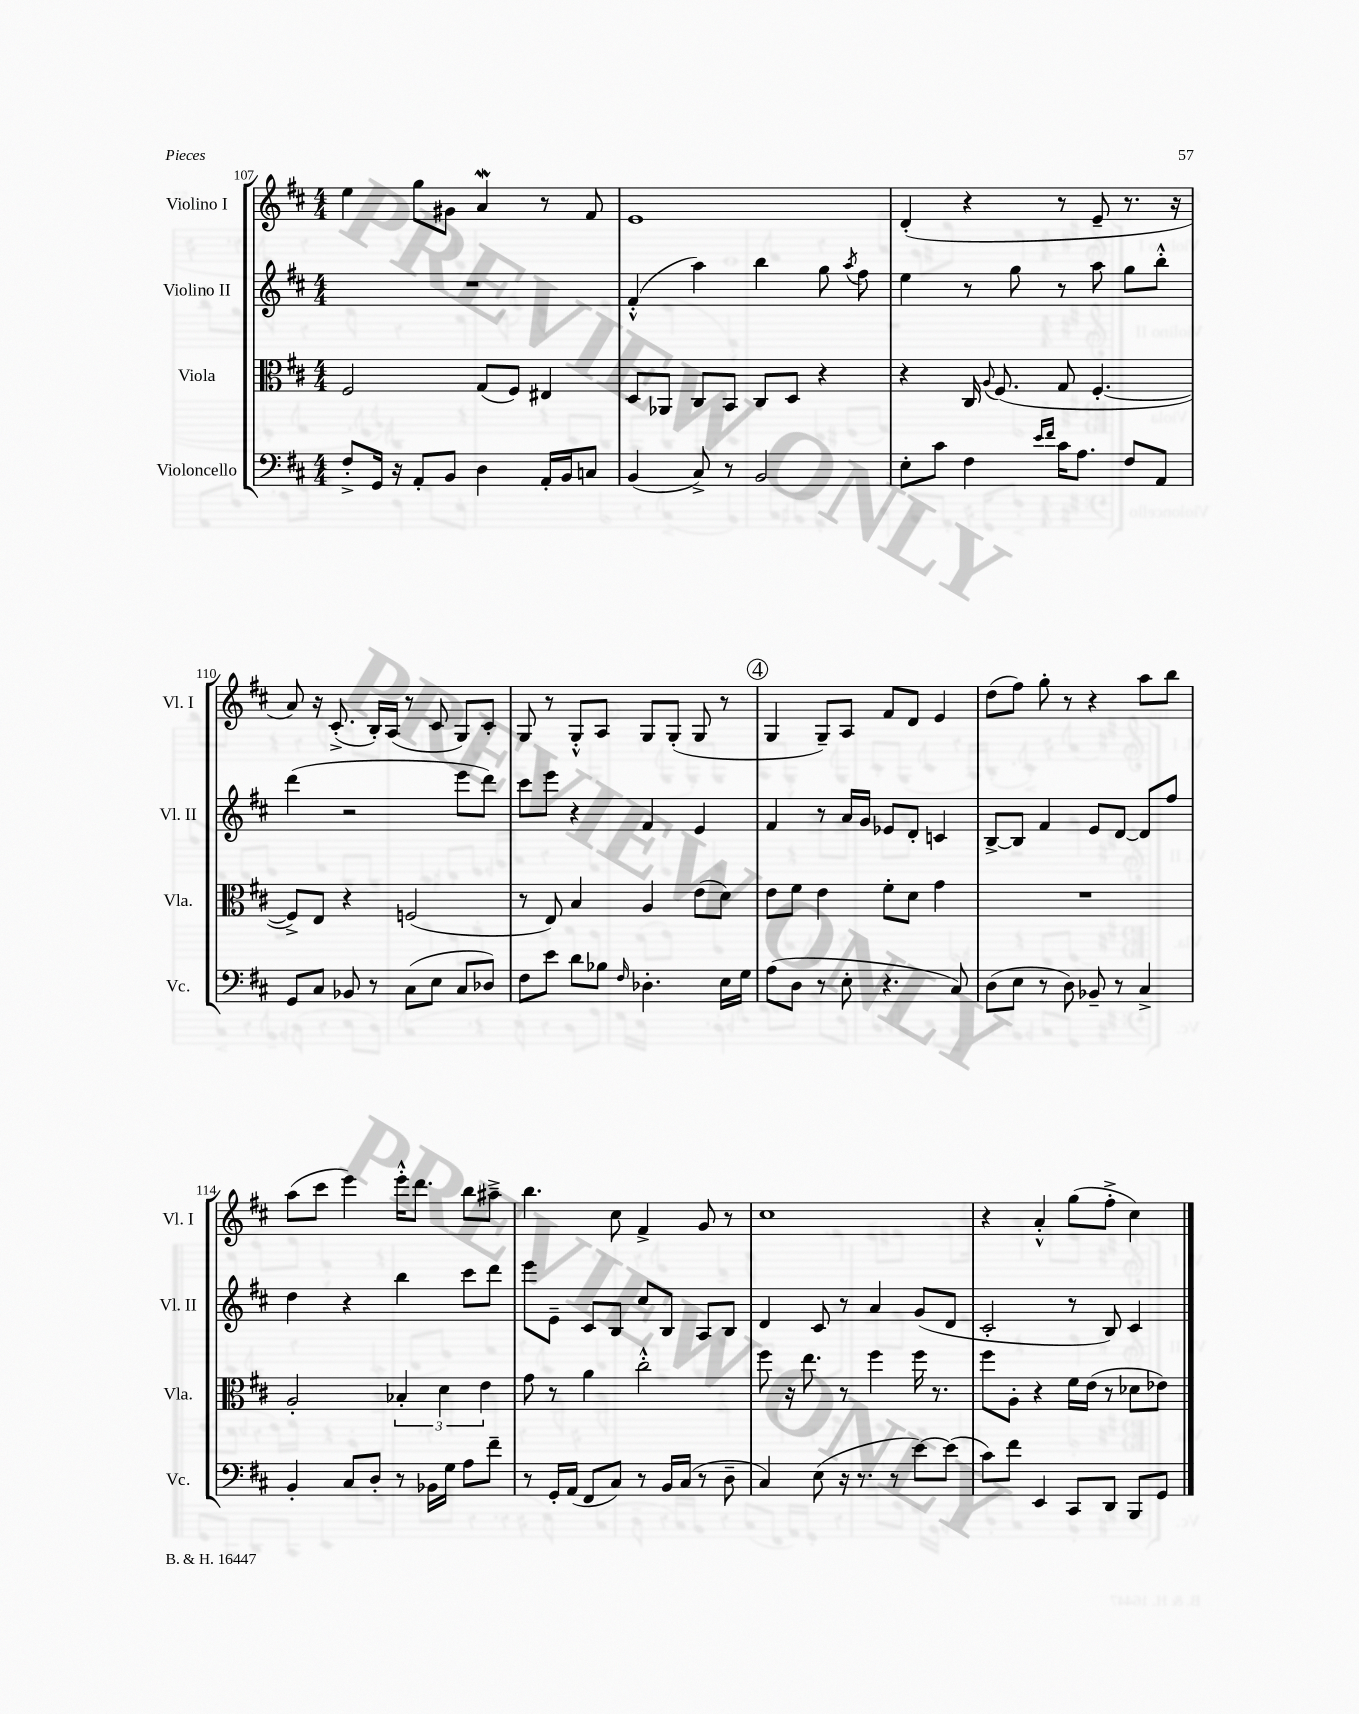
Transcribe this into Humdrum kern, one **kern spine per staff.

**kern	**kern	**kern	**kern
*part4	*part3	*part2	*part1
*staff4	*staff3	*staff2	*staff1
*I"Violoncello	*I"Viola	*I"Violino II	*I"Violino I
*I'Vc.	*I'Vla.	*I'Vl. II	*I'Vl. I
*clefF4	*clefC3	*clefG2	*clefG2
*k[f#c#]	*k[f#c#]	*k[f#c#]	*k[f#c#]
*M4/4	*M4/4	*M4/4	*M4/4
=107	=107	=107	=107
8F#'^/L	2F#/	1r	4ee\
16GG/Jk	.	.	.
16r	.	.	.
8AA'/L	.	.	8gg\L
8BB/J	.	.	8g#X\J
4D\	(8G/L	.	4aW/
.	8F#/J)	.	.
16AA'/LL	4E#X/	.	8r
16BB/J	.	.	.
8Cn/J	.	.	8f#/
=108	=108	=108	=108
(4BB/	8D/L	(4f#'^^/	1e
.	8AA-X/J	.	.
8C#^/)	8C#/L	4aa\)	.
8r	8BB/J	.	.
2BB/	8C#/L	4bb\	.
.	8D/J	.	.
.	4r	8gg\	.
.	.	8qaa/	.
.	.	8ff#\	.
=109	=109	=109	=109
8E'\L	4r	4ee\	(4d'/
8c#\J	.	.	.
4F#\	16C#/	8r	4r
.	8qqA/	.	.
.	(8.F#/	.	.
.	.	8gg\	.
16qqe/LL	.	.	.
16qqf#/JJ	.	.	.
16c#\KL	8G/	8r	8r
8.A\J	.	.	.
.	[4.F#'/	8aa\	8e~/
8F#/L	.	8gg\L	8.r
8AA/J	.	8bb'^^\J	.
.	.	.	16r
!!LO:LB:g=z
=110	=110	=110	=110
8GG/L	8F#^/L])	(4ddd\	8a/)
8C#/J	8E/J	.	16r
.	.	.	(8.c#'^/
8BB-X/	4r	2r	.
8r	.	.	16B'/LL)
.	.	.	(16A/JJ
(8C#\L	(2Fn/	.	8r
8E\J	.	.	8c#/
8C#/L	.	8eee\L	8G/L)
8D-X/J)	.	8ddd\J)	8c#'/J
=111	=111	=111	=111
8F#\L	8r	8ccc#\L	8G/
8e\J	8E/)	8eee\J	8r
8d\L	4B/	4r	8G'^^/L
8B-X\J	.	.	8A/J
16qqF#/	.	.	.
4.D-X'\	4A/	4f#/	8G/L
.	.	.	(8G'/J
.	(8e\L	4e/	8G/
16E\LL	8d\J)	.	8r
16G\JJ	.	.	.
!!LO:REH:place=s1:t=4
=112	=112	=112	=112
(8A\L	8e\L	4f#/	4G/
8D\J	8f#\J	.	.
8r	4e\	8r	8G~/L)
8E'\	.	16a/LL	8A/J
.	.	16g/JJ	.
4.r	8f#'\L	8e-X/L	8f#/L
.	8d\J	8d'/J	8d/J
.	4g\	4cn/	4e/
8C#/)	.	.	.
=113	=113	=113	=113
(8D\L	1r	[8B^/L	(8dd\L
8E\J	.	8B/J]	8ff#\J)
8r	.	4f#/	8gg'\
8D\)	.	.	8r
8BB-X~/	.	8e/L	4r
8r	.	[8d/J	.
4C#^/	.	8d/L]	8aa\L
.	.	8ff#/J	8bb\J
!!LO:LB:g=z
=114	=114	=114	=114
4BB'/	2A'/	4dd\	(8aa\L
.	.	.	8ccc#\J
8C#/L	.	4r	4eee\)
8D'/J	.	.	.
8r	6B-X'/	4bb\	16eee'^^\KL
.	.	.	8.ddd\J
16BB-X\LL	.	.	.
.	6d\	.	.
16G\JJ	.	.	.
8A\L	.	8ccc#\L	8bb\L
.	6e\	.	.
8f#~\J	.	8ddd\J	8aa#X~^\J
=115	=115	=115	=115
8r	8g\	8eee\L	4.bb\
16GG'/LL	8r	8e~\J	.
(16AA/JJ	.	.	.
8FF#/L	4a\	8c#/L	.
8C#/J)	.	8B/J	8cc#\
8r	2cc#'^^\	8cc#/L	4f#^/
16BB/LL	.	8B/J	.
(16C#/JJ	.	.	.
8r	.	8A/L	8g/
8D~\	.	8B/J	8r
=116	=116	=116	=116
4C#/)	8ff#\	4d/	1cc#
.	16r	.	.
.	8.ee\	.	.
(8E\	.	8c#/	.
16r	8r	8r	.
8.r	.	.	.
.	4ff#\	4a/	.
8r	.	.	.
[8e\L)	16ff#\	(8g/L	.
.	8.r	.	.
(8e\J]	.	8d/J	.
=117	=117	=117	=117
8c#\L)	8ff#\L	2c#'/	4r
8f#\J	8A'\J	.	.
4EE/	4r	.	4a'^^/
8CC#/L	16f#\LL	8r	(8gg\L
.	(16e\JJ	.	.
8DD/J	8r	8B/)	8ff#'^\J
8BBB/L	8d-X\L	4c#/	4cc#\)
8GG/J	8e-X\J)	.	.
==	==	==	==
*-	*-	*-	*-
